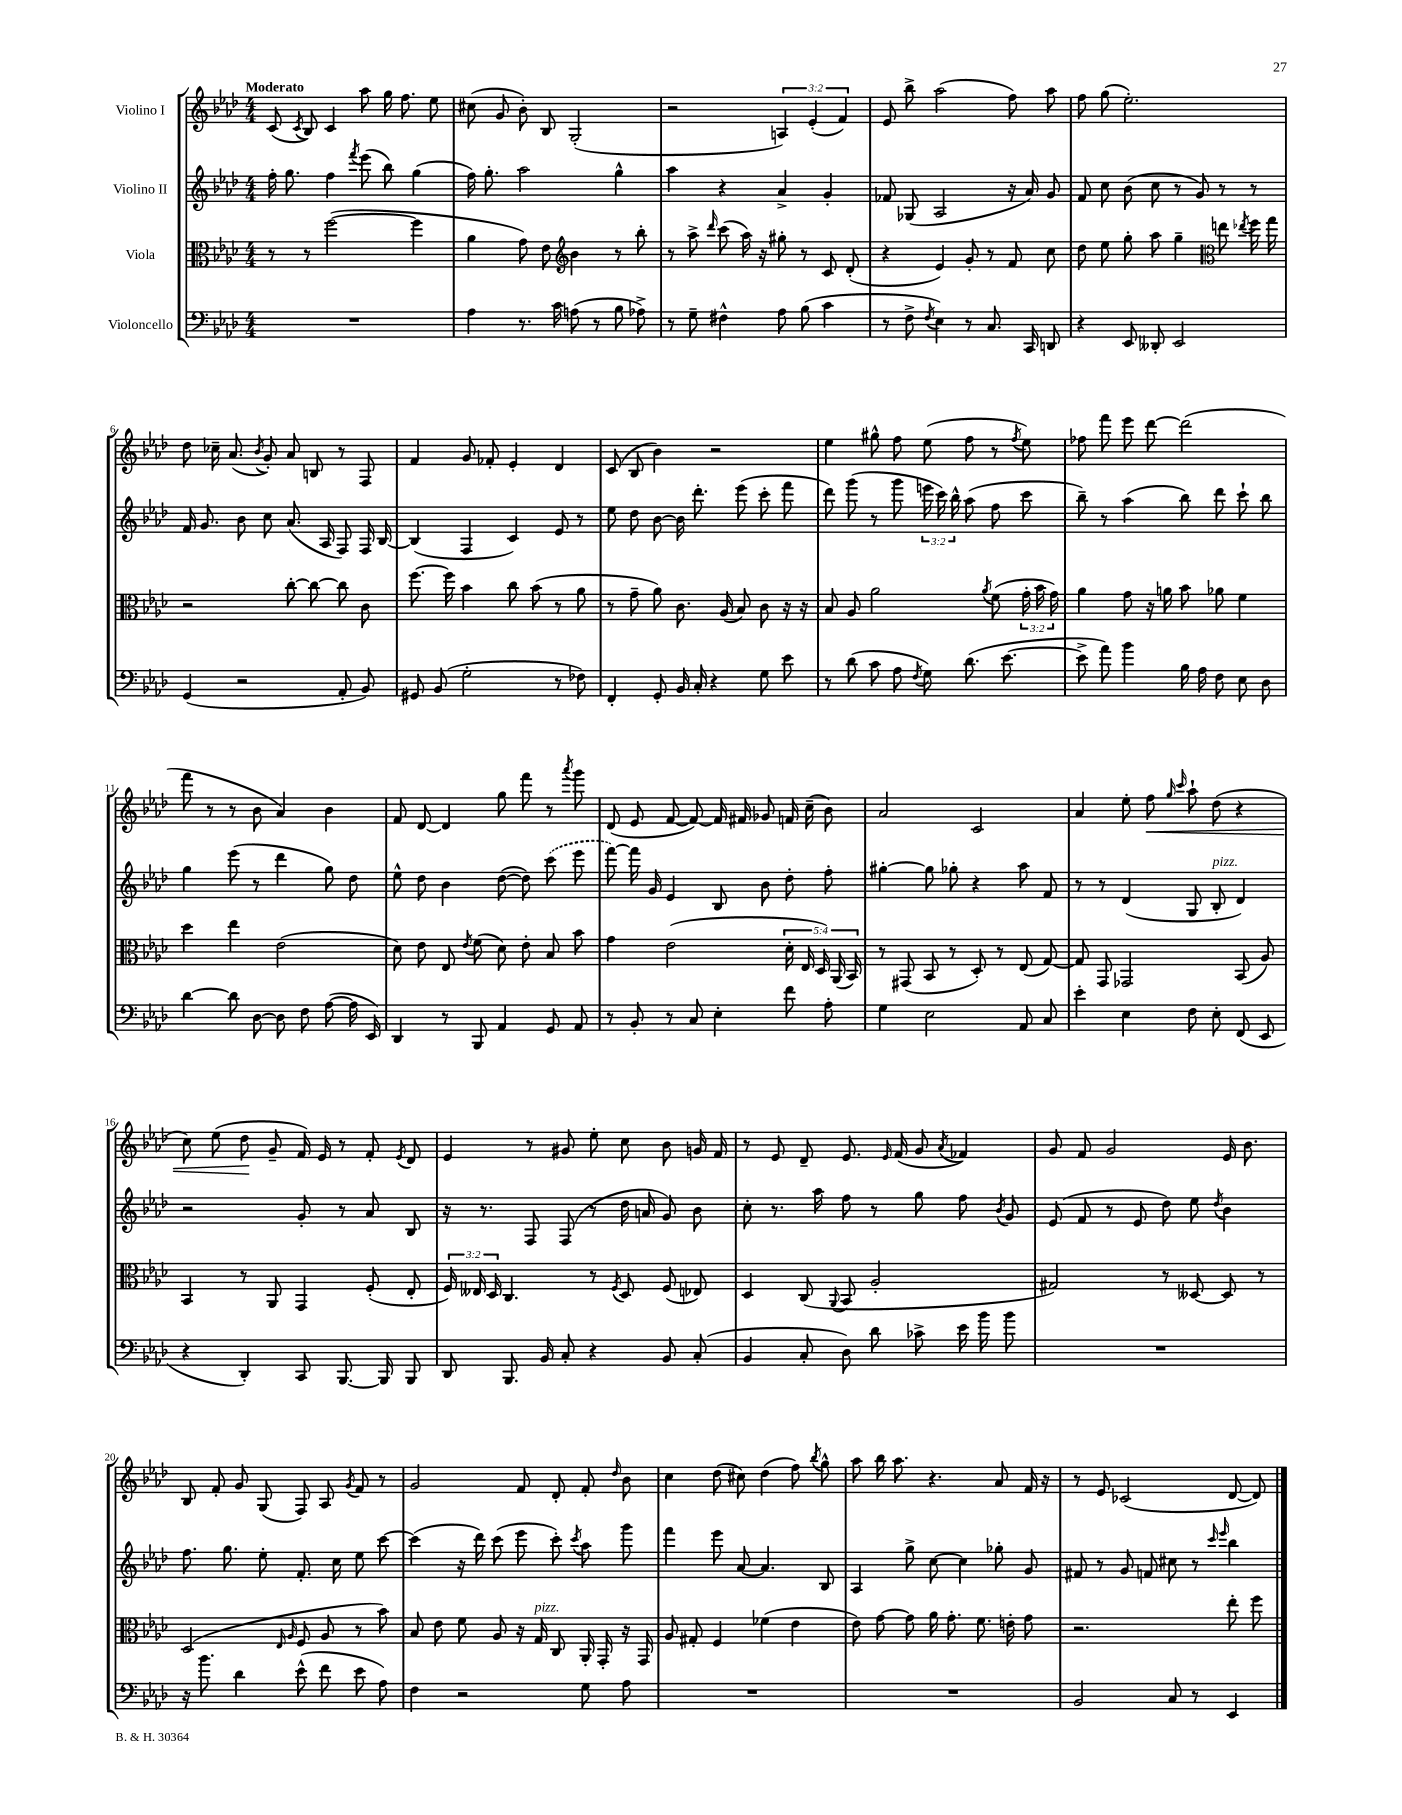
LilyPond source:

<<
\new StaffGroup <<
\new Staff = "s0" \with { instrumentName = "Violino I" } {
    \clef treble \key aes \major \numericTimeSignature \time 4/4 \override Staff.TupletNumber.text = #tuplet-number::calc-fraction-text \tempo "Moderato"
    \autoBeamOff c'8( \acciaccatura { c'8 } bes8) c'4 aes''8 g''16 f''8. ees''8 |
    cis''8( g'8 bes'8-.) bes8 g2-.( |
    r2 \tuplet 3/2 { a4) ees'4-.( f'4) } |
    ees'8 bes''8-> aes''2( f''8) aes''8 |
    f''8 g''8( ees''2.-.) |
    des''8 ces''16-- aes'8.( \acciaccatura { bes'8 } g'8-.) aes'8 b8 r8 f8 |
    f'4 g'8 fes'8-. ees'4-. des'4 |
    c'8( bes8 bes'4) r2 |
    ees''4 gis''8-^ f''8 ees''8( f''8 r8 \acciaccatura { f''8 } ees''8) |
    fes''8 f'''8 ees'''8 des'''8~ des'''2( |
    f'''8 r8 r8 bes'8 aes'4) bes'4 |
    f'8 des'8~ des'4 g''8 f'''8 r8 \acciaccatura { aes'''8 } g'''8 |
    des'8( ees'8 f'8~ f'8~) f'16 fis'16 ges'8 f'16 c''16--( bes'8) |
    aes'2 c'2 |
    aes'4 ees''8-. f''8\< \grace { g''16 c'''16 } aes''8-! des''8( r4 |
    c''8) ees''8( des''8\! g'8-- f'16) ees'16 r8 f'8-. \acciaccatura { ees'8 } des'8 |
    ees'4 r8 gis'8 ees''8-. c''8 bes'8 g'16 f'16 |
    r8 ees'8 des'8-- ees'8. \grace { ees'16 } f'16( g'8 \acciaccatura { aes'8 } fes'4) |
    g'8 f'8 g'2 ees'16 bes'8. |
    bes8 f'8-. g'8 g8( f8) aes8 \acciaccatura { g'8 } f'8 r8 |
    g'2 f'8 des'8-. f'8-. \grace { des''16 } bes'8 |
    c''4 des''8( cis''8) des''4( f''8) \acciaccatura { bes''8 } g''8-^ |
    aes''8 bes''16 aes''8. r4. aes'8 f'16 r16 |
    r8 ees'8 ces'2( des'8~ des'8) \bar "|." |
}
\new Staff = "s1" \with { instrumentName = "Violino II" } {
    \clef treble \key aes \major \numericTimeSignature \time 4/4 \override Staff.TupletNumber.text = #tuplet-number::calc-fraction-text
    \autoBeamOff f''16-. g''8. f''4 \acciaccatura { f'''8 } ees'''8( bes''8) g''4( |
    f''16) g''8.-. aes''2 g''4-^ |
    aes''4 r4 aes'4-> g'4-. |
    fes'8 ges8( aes2 r16 aes'16) g'8 |
    f'8 c''8 bes'8( c''8 r8 g'8) r8 r8 |
    f'16 g'8. bes'8 c''8 aes'8.( aes16 f8) f16 bes16~ |
    bes4( f4 c'4) ees'8 r8 |
    ees''8 des''8 bes'8~ bes'16 des'''8.-. ees'''8( c'''8-. f'''8 |
    des'''8) g'''8( r8 g'''8 \tuplet 3/2 { e'''16 c'''16) bes''16-^ } aes''8( f''8 c'''8 |
    bes''8--) r8 aes''4( bes''8) des'''8 c'''8-! bes''8 |
    g''4 ees'''8( r8 des'''4 g''8) des''8 |
    ees''8-^ des''8 bes'4 des''8~( des''8) \once \slurDashed c'''8( ees'''8 |
    f'''8~) f'''16 g'16 ees'4 bes8 bes'8 des''8-. f''8-. |
    gis''4~-. gis''8 ges''8-. r4 aes''8 f'8 |
    r8 r8 des'4( g8 bes8-.^\markup { \italic "pizz." } des'4) |
    r2 g'8-. r8 aes'8 bes8 |
    r16 r8. f8 f8( r8 des''16 a'16 g'8) bes'8 |
    c''8-. r8. aes''16 f''8 r8 g''8 f''8 \acciaccatura { bes'8 } g'8 |
    ees'8( f'8 r8 ees'8 des''8) ees''8 \acciaccatura { des''8 } bes'4 |
    f''8. g''8. ees''8-. f'8.-. c''16 ees''8 c'''8~ |
    c'''4( r16 des'''16) c'''8( ees'''8 c'''8-.) \acciaccatura { c'''8 } aes''8 g'''8 |
    f'''4 ees'''8 aes'8~ aes'4. bes8 |
    aes4 g''8-> c''8~ c''4 ges''8-. g'8 |
    fis'8 r8 g'8 f'8 cis''8 r8 \grace { c'''16 ees'''16 } bes''4 \bar "|." |
}
\new Staff = "s2" \with { instrumentName = "Viola" } {
    \clef alto \key aes \major \numericTimeSignature \time 4/4 \override Staff.TupletNumber.text = #tuplet-number::calc-fraction-text
    \autoBeamOff r8 r8 f''2~( f''4 |
    aes'4 g'8) ees'8 \clef treble bes'4 r8 bes''8-. |
    r8 aes''8-> \grace { des'''16 } c'''8( aes''16) r16 gis''8-. r8 c'8 des'8-.( |
    r4 ees'4) g'8-. r8 f'8 c''8 |
    des''8 ees''8 g''8-. aes''8 g''4-- \clef alto e''8 \acciaccatura { ees''8 } f''16 g''16 |
    r2 c''8~-. c''8~ c''8 c'8 |
    f''8.~ f''16 bes'4 c''8 bes'8( r8 aes'8 |
    r8 g'8-- aes'8) c'8. aes16( bes8) c'8 r16 r16 |
    bes8 aes8 aes'2 \acciaccatura { aes'8 } f'8( \tuplet 3/2 { g'16-. bes'16 g'16) } |
    aes'4 g'8 r16 a'16 bes'8 aes'8 f'4 |
    des''4 ees''4 ees'2( |
    des'8) ees'8 ees8 \acciaccatura { ees'8 } f'8( des'8) ees'8-. bes8 bes'8 |
    g'4 ees'2( \tuplet 5/4 { des'16-. ees16 des16) aes,16( bes,16) } |
    r8 gis,8( bes,8 r8 des8-.) r8 ees8( g8~) |
    g8 g,8 ges,2 bes,8( aes8) |
    bes,4 r8 aes,8 g,4 f8-.( ees8-. |
    \tuplet 3/2 { f16) eeses16 des16 } c4. r8 \acciaccatura { f8 } des8 f8( ees8) |
    des4 c8( \appoggiatura { aes,8 } bes,8 aes2-. |
    gis2) r8 deses8~ deses8 r8 |
    des2( \grace { ees16 aes16 } f8 aes8 r8 bes'8) |
    bes8 ees'8 f'8 aes8 r16 g16^\markup { \italic "pizz." } c8 aes,16-. g,16-. r16 g,16 |
    aes8 gis8-. f4 fes'4( ees'4 |
    ees'8) g'8~ g'8 aes'16 g'8.-. f'8. e'16-. g'8 |
    r2. ees''8-. f''8 \bar "|." |
}
\new Staff = "s3" \with { instrumentName = "Violoncello" } {
    \clef bass \key aes \major \numericTimeSignature \time 4/4
    \autoBeamOff R1 |
    aes4 r8. c'16 a8( r8 bes8 aes8->) |
    r8 g8-- fis4-^ aes8 bes8( c'4 |
    r8 f8-> \acciaccatura { f8 } ees4) r8 c8. c,16 d,8 |
    r4 ees,8 deses,8-. ees,2 |
    g,4( r2 aes,8-. bes,8) |
    gis,8 bes,8( g2-. r8 fes8) |
    f,4-. g,8-. bes,16 c16-. r4 g8 ees'8 |
    r8 des'8( c'8 aes8 \acciaccatura { f8 } g8) des'8.( ees'8.~ |
    ees'8-> aes'8) bes'4 bes16 aes16 f8 ees8 des8 |
    des'4~ des'8 des8~ des8 f8 aes8~( aes16 ees,16) |
    des,4 r8 bes,,8 aes,4 g,8 aes,8 |
    r8 bes,8-. r8 c8 ees4-. f'8 aes8-. |
    g4 ees2 aes,8 c8 |
    ees'4-. ees4 f8 ees8-. f,8( ees,8 |
    r4 des,4-.) c,8 bes,,8.~ bes,,16 bes,,8 |
    des,8 bes,,8. bes,16 c8-. r4 bes,8 c8-.( |
    bes,4 c8-. des8) des'8 ces'8-> ees'16 bes'16 bes'8 |
    R1 |
    r16 bes'8. des'4 ees'8-^( f'8 ees'8 aes8) |
    f4 r2 g8 aes8 |
    R1 |
    R1 |
    bes,2 c8 r8 ees,4 \bar "|." |
}
>>
>>
